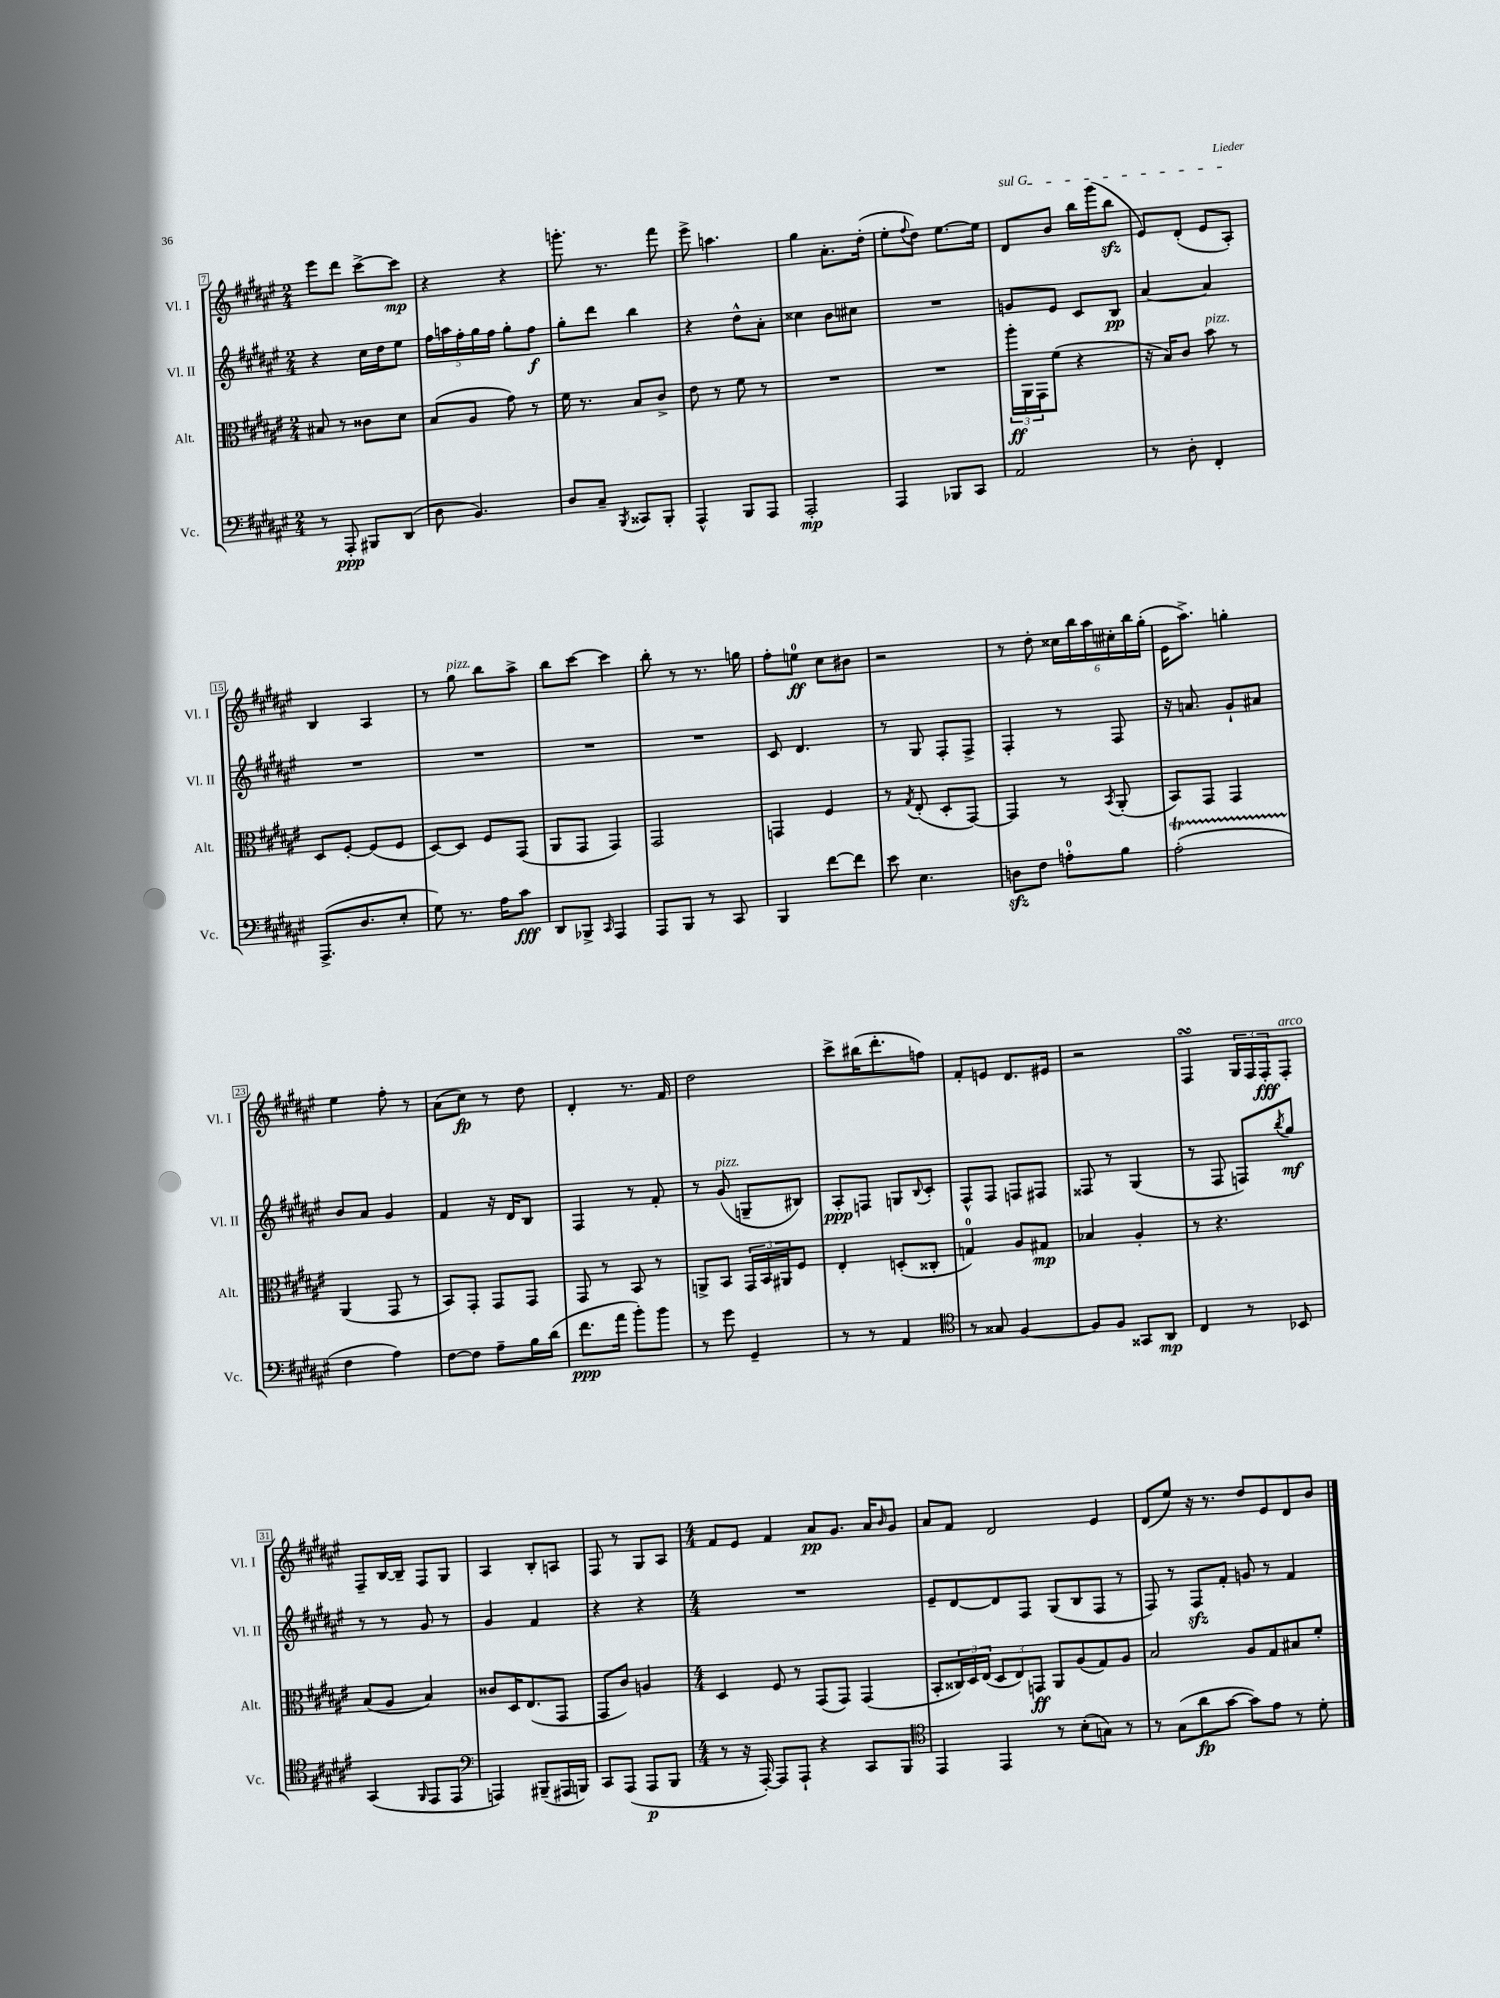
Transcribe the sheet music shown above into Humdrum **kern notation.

**kern	**kern	**kern	**kern
*staff4	*staff3	*staff2	*staff1
*clefF4	*clefC3	*clefG2	*clefG2
*k[f#c#g#d#a#e#]	*k[f#c#g#d#a#e#]	*k[f#c#g#d#a#e#]	*k[f#c#g#d#a#e#]
*M2/4	*M2/4	*M2/4	*M2/4
8r	8B#	4r	8eee#
8AAA#'	8r	.	8ddd#
8BBB#	8c##	16cc#	[8ccc#^
.	.	16dd#	.
(8DD#	8d#	8ee#	8ccc#]
=	=	=	=
8D#	(8B	20ff#	4r
.	.	20aa	.
.	.	20ff#'	.
4.BB)	8A#	.	.
.	.	20gg#	.
.	.	20ff#	.
.	8g#)	8gg#'	4r
.	8r	8ff#	.
=	=	=	=
8D#	16f#	8gg#'	8.ggg'
.	8.r	.	.
8C#~	.	8ddd#	.
.	.	.	8.r
8qBBB	.	.	.
8CC##	8B	4bb	.
8BBB'	8c#^	.	8fff#
=	=	=	=
4AAA#^^	8e#	4r	8eee#^
.	8r	.	4.aa
8BBB	8f#	8dd#^^	.
8AAA#	8r	8a#'	.
=	=	=	=
2AAA#'	2r	4cc##	4gg#
.	.	8b	8.a#'
.	.	8cc#	.
.	.	.	(16dd#'
=	=	=	=
4AAA#	2r	2r	8ee#'
.	.	.	8qqff#
.	.	.	8dd#)
8BBB-	.	.	[8.ee#
8CC#	.	.	.
.	.	.	16ee#]
=	=	=	=
2AA#	24aa#'	8g	8d#
.	24AA#	.	.
.	24GG#	.	.
.	(8f#	8e#	8b
.	4r	8c#	16bb
.	.	.	(16ggg#
.	.	8B	8bb
=	=	=	=
8r	16r	[4a#	8e#)
.	16B)	.	.
8D#'	8c#	.	(8d#'
4FF#'	8b	4a#]	8e#
.	8r	.	8A#')
=	=	=	=
(8.AAA#^	8D#	2r	4B
.	[8F#'	.	.
8.D#	.	.	.
.	(8F#]	.	4A#
8E#'	8F#	.	.
=	=	=	=
8G#)	[8D#)	2r	8r
8.r	8D#]	.	8gg#
.	8F#	.	8bb
16A#	.	.	.
8c#	(8GG#	.	8aa#^
=	=	=	=
8DD#	8AA#	2r	8bb
8BBB-^	8GG#	.	[8ccc#
16qqCC#	.	.	.
4AAA#	4GG#)	.	4ccc#]
=	=	=	=
8AAA#	2GG#	2r	8bb'
8BBB	.	.	8r
8r	.	.	8.r
8CC#	.	.	.
.	.	.	16gg
=	=	=	=
4BBB	4GG	8c#	8ff#'
.	.	4.d#	8ee
[8f#	4F#	.	8cc#
8f#]	.	.	8b#
=	=	=	=
8e#	8r	8r	2r
.	8qG#	.	.
4.E#	(8E#'	8G#	.
.	8D#'	8F#'	.
.	[8GG#)	8F#^	.
=	=	=	=
8D	4GG#]	4F#'	8r
8F#	.	.	8dd#'
8A'	8r	8r	24cc##
.	.	.	24bb
.	.	.	24aa#
.	8qBB	.	.
8B	(8AA#'	8F#	24cc#'
.	.	.	24bb
.	.	.	(24gg#'
=	=	=	=
(2A#'	8BB)	16r	16e#
.	.	8.a	8.aa#^)
.	8GG#	.	.
.	4GG#	8g#`	4gg'
.	.	8a#	.
=	=	=	=
4F#	(4AA#	8b	4ee#
.	.	8a#	.
4A#)	8GG#	4g#	8ff#'
.	8r	.	8r
=	=	=	=
[8F#	8BB)	4f#	(8a#
8F#]	8GG#'	.	8cc#)
8A#~	8GG#	16r	8r
.	.	16d#	.
16B	8GG#	8B	8dd#
(16d#	.	.	.
=	=	=	=
8.f#	8GG#	4F#	4d#'
.	8r	.	.
16a#	.	.	.
8b')	8BB	8r	8.r
8b	8r	8f#'	.
.	.	.	16f#
=	=	=	=
8r	8AA^	8r	2dd#
8g#	8BB	(8g#	.
4GG#~	24GG#	8G~	.
.	24BB	.	.
.	24AA#	.	.
.	8F#	8B#)	.
=	=	=	=
8r	4E#'	8A#'	8ccc#^
8r	.	8F	(16bb#
.	.	.	8.ddd#'
4AA#	(8D'	8G	.
.	.	8qqB	.
.	8C##'	8c#'	8ff)
=	=	=	=
*clefC4	*	*	*
8r	4G)	8F#^^	8f#'
8G##	.	8F#	8e
[4F#	8A#	8F	8.d#
.	8G#	8F#	.
.	.	.	16e#
=	=	=	=
8F#]	4B-	8F##	2r
8F#	.	8r	.
8GG##	4A#'	(4G#	.
8AA#	.	.	.
=	=	=	=
4C#	8r	8r	4F#
.	4.r	8F#	.
8r	.	8F)	24G#
.	.	.	24F#
.	.	.	24F#'
.	.	8qbb	.
8BB-	.	8gg#	8F#'
=	=	=	=
(4GG#	(8B	8r	8F#~
.	8A#	8r	[16B
.	.	.	16B~]
16qqFF#	.	.	.
8EE#	4B)	8g#	8F#
8EE#	.	8r	8G#
=	=	=	=
*clefF4	*	*	*
4AAA)	8c##	4g#	4A#
.	16D#	.	.
.	(8.E#	.	.
(8BBB#~	.	4f#	8B'
16AAA#	8GG#	.	8A
16BBB)	.	.	.
=	=	=	=
8CC#	8GG#	4r	8F#
(8AAA#	8c#)	.	8r
8AAA#	4A	4r	8G#
8BBB	.	.	8A#
=	=	=	=
*M4/4	*M4/4	*M4/4	*M4/4
8r	4D#	1r	8f#
16r	.	.	8e#
[16AAA#')	.	.	.
8AAA#]	8F#	.	4f#
8AAA#`	8r	.	.
4r	(8GG#	.	8a#
.	8GG#)	.	8.g#
8CC#	(4GG#	.	.
.	.	.	16a#
.	.	.	16qqb
8BBB	.	.	8g#
=	=	=	=
*clefC4	*	*	*
4EE#	8BB'	8e#~	8a#
.	24C##)	[8d#	8f#
.	24D#	.	.
.	(24E#	.	.
4EE#	12D#	8d#]	2d#
.	12E#)	.	.
.	.	8F#	.
.	12GG	.	.
8r	8AA#	(8G#	.
(8B'	(8A#	8B	.
8G)	8G#)	8F#	4e#
8r	8A#	8r	.
=	=	=	=
8r	2B	8F#)	(8d#
(8G#	.	8r	8ee#)
8a#	.	8F#	16r
.	.	.	8.r
[8g#	.	8f#'	.
8g#])	8A#	8g	8dd#
8e#	8G#	8r	8e#
8r	8B#	4f#	8d#
8d#'	8f#'	.	8b
==	==	==	==
*-	*-	*-	*-
